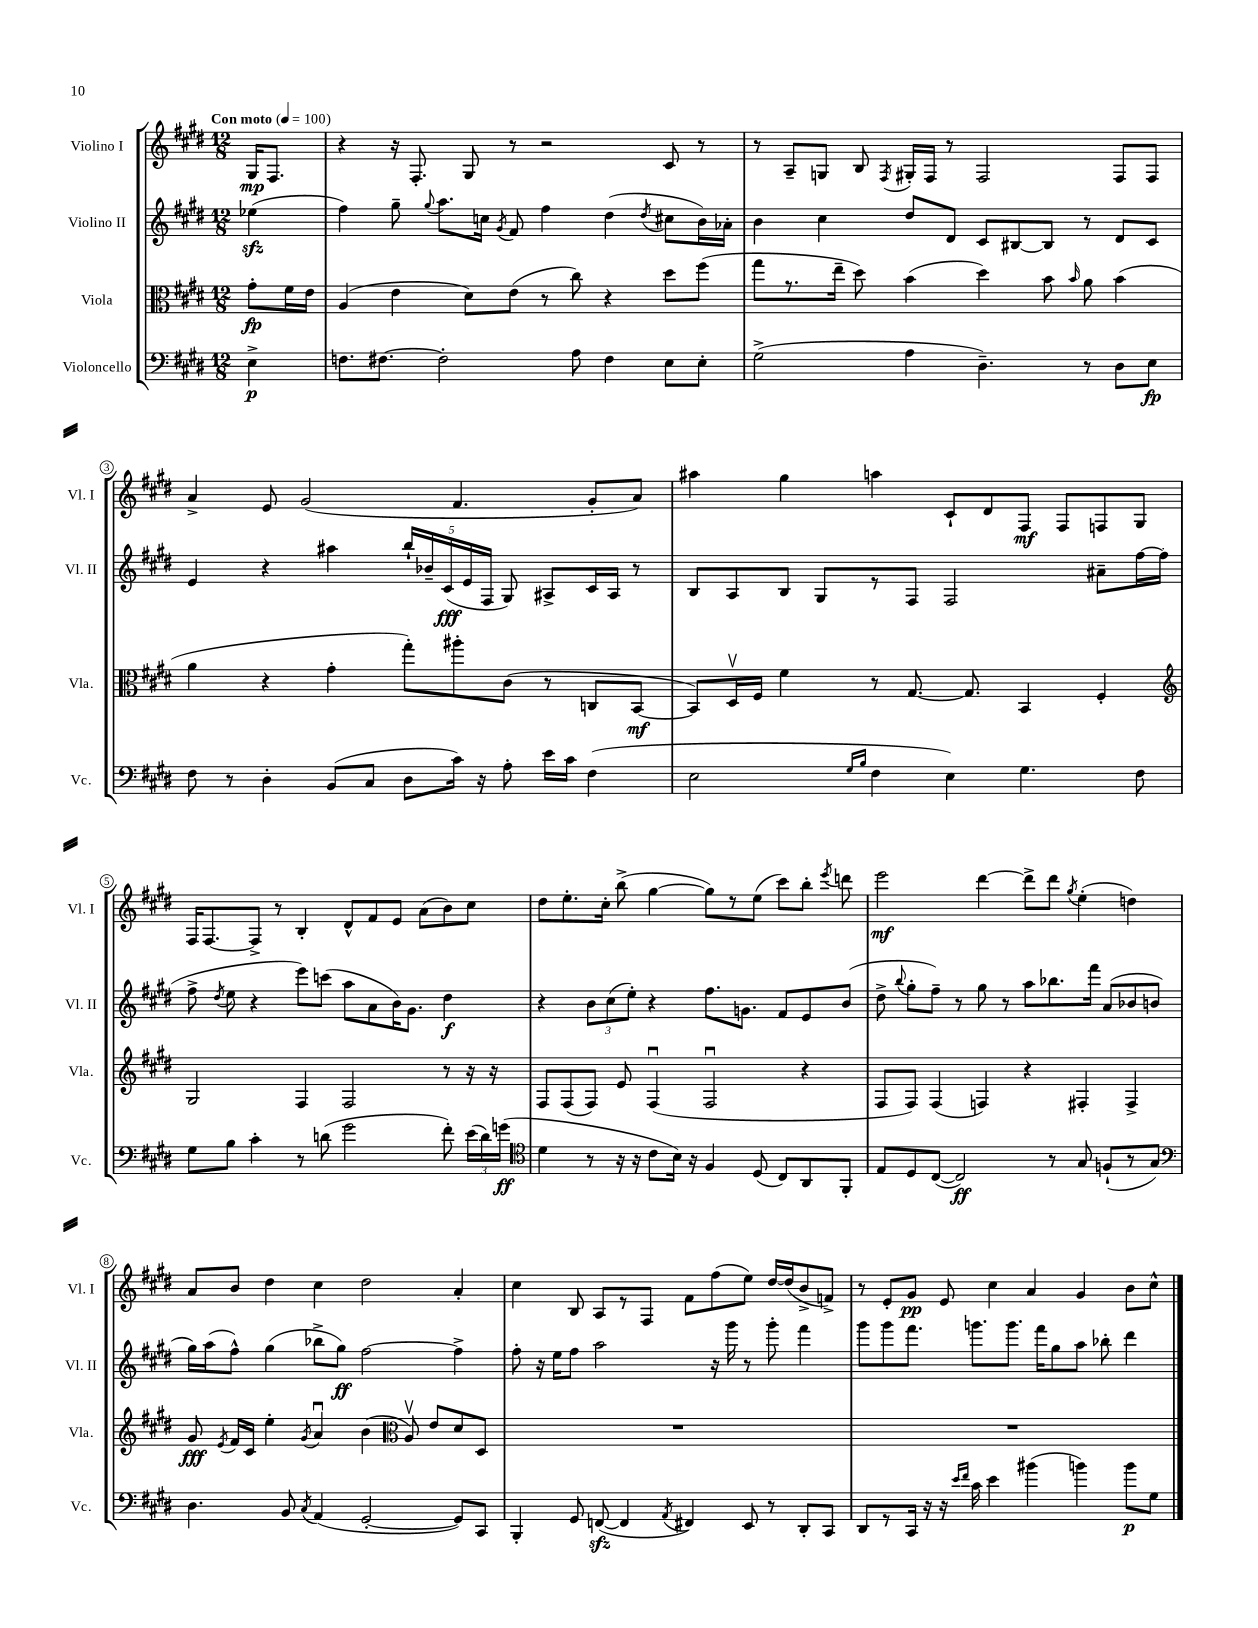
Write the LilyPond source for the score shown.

<<
\new StaffGroup <<
\new Staff = "s0" \with { instrumentName = "Violino I" shortInstrumentName = "Vl. I" } {
    \clef treble \key e \major \numericTimeSignature \time 12/8 \partial 4 \tempo "Con moto" 4 = 100
    \autoBeamOff gis16[\mp fis8.] |
    r4 r16 fis8.-. gis8 r8 r2 cis'8 r8 |
    r8 a8[-- g8] b8 \acciaccatura { fis8 } gis16[-. fis16] r8 fis2 fis8[ fis8] |
    a'4-> e'8 gis'2( fis'4. gis'8[-. a'8]) |
    ais''4 gis''4 a''4 cis'8[-! dis'8 fis8]\mf fis8[ f8 gis8] |
    fis16[ fis8.~ fis8]-> r8 b4-. dis'8[-^ fis'8 e'8] a'8[( b'8) cis''8] |
    dis''8[ e''8.-. cis''16]-. b''8->( gis''4~ gis''8[) r8 e''8]( cis'''8[) b''8]-. \acciaccatura { e'''8 } d'''8 |
    e'''2\mf dis'''4~ dis'''8[-> dis'''8] \acciaccatura { gis''8 } e''4-.( d''4) |
    a'8[ b'8] dis''4 cis''4 dis''2 a'4-. |
    cis''4 b8 a8[ r8 fis8] fis'8[ fis''8( e''8]) dis''16[~ dis''16( b'8-> f'8]->) |
    r8 e'8[-. gis'8]\pp e'8 cis''4 a'4 gis'4 b'8[ cis''8]-^ \bar "|." |
}
\new Staff = "s1" \with { instrumentName = "Violino II" shortInstrumentName = "Vl. II" } {
    \clef treble \key e \major \numericTimeSignature \time 12/8 \partial 4
    \autoBeamOff ees''4\sfz( |
    fis''4) gis''8-- \appoggiatura { gis''8 } a''8.[ c''16] \acciaccatura { gis'8 } fis'8 fis''4 dis''4( \acciaccatura { dis''8 } cis''8[ b'16) aes'16]-. |
    b'4 cis''4 dis''8[ dis'8] cis'8[ bis8~ bis8] r8 dis'8[ cis'8] |
    e'4 r4 ais''4 \tuplet 5/4 { b''16[-! bes'16-- cis'16\fff( e'16 fis16] } gis8) ais8[-> cis'16 ais16] r8 |
    b8[ a8 b8] gis8[ r8 fis8] fis2 ais'8[-- fis''16~ fis''16]( |
    fis''8-> \acciaccatura { dis''8 } e''8 r4 e'''8[) c'''8]( a''8[ a'8 b'16) gis'8.] dis''4\f |
    r4 \tuplet 3/2 { b'8[ cis''8( e''8]-.) } r4 fis''8.[ g'8.] fis'8[ e'8 b'8]( |
    dis''8-> \appoggiatura { b''8 } gis''8[-. fis''8]--) r8 gis''8 r8 a''8[ bes''8. fis'''16] a'8[( bes'8 b'8] |
    gis''16[) a''16( fis''8]-^) gis''4( bes''8[-> gis''8]\ff) fis''2~ fis''4-> |
    fis''8-. r16 e''16[ fis''8] a''2 r16 gis'''16 r8 gis'''8-. fis'''4 |
    gis'''8[ gis'''8 fis'''8.] g'''8.[ g'''8.] fis'''16[ gis''8 a''8] bes''8-. dis'''4 \bar "|." |
}
\new Staff = "s2" \with { instrumentName = "Viola" shortInstrumentName = "Vla." } {
    \clef alto \key e \major \numericTimeSignature \time 12/8 \partial 4
    \autoBeamOff gis'8[-.\fp fis'16 e'16] |
    a4( e'4 dis'8[) e'8]( r8 cis''8) r4 dis''8[ fis''8]( |
    gis''8[ r8. e''16]-- dis''8) b'4( dis''4) b'8 \grace { b'16 } a'8 b'4( |
    a'4 r4 gis'4-. gis''8[-.) ais''8-. cis'8]( r8 c8[ b,8]~\mf |
    b,8[) dis16\upbow fis16] fis'4 r8 gis8.~ gis8. b,4 fis4-. |
    \clef treble gis2 fis4 fis2 r8 r16 r16 |
    fis8[ fis8( fis8]) e'8 fis4\downbow( fis2\downbow r4 |
    fis8[ fis8]) fis4( f4) r4 fis4-. fis4-> |
    gis'8\fff \acciaccatura { e'8 } fis'16[ cis'16] e''4-. \acciaccatura { gis'8 } a'4\downbow b'4( \clef alto a8\upbow) e'8[ dis'8 dis8] |
    R1. |
    R1. \bar "|." |
}
\new Staff = "s3" \with { instrumentName = "Violoncello" shortInstrumentName = "Vc." } {
    \clef bass \key e \major \numericTimeSignature \time 12/8 \partial 4
    \autoBeamOff e4->\p |
    f8.[ fis8.]~ fis2-. a8 fis4 e8[ e8]-. |
    gis2->( a4 dis4.--) r8 dis8[ e8]\fp |
    fis8 r8 dis4-. b,8[( cis8] dis8[ cis'16]) r16 a8-. e'16[ cis'16] fis4( |
    e2 \grace { gis16[ b16] } fis4 e4) gis4. fis8 |
    gis8[ b8] cis'4-. r8 d'8( gis'2 fis'8-.) \tuplet 3/2 { e'16[( d'16) g'16]\ff( } |
    \clef tenor dis'4 r8 r16 r16 cis'8[ b16]) r16 fis4 dis8( cis8[) a,8 fis,8]-. |
    e8[ dis8 cis8]~( cis2\ff) r8 gis8 f8[-!( r8 gis8]) |
    \clef bass dis4. b,8 \acciaccatura { cis8 } a,4( gis,2~-. gis,8[) cis,8] |
    b,,4-. gis,8 f,8~\sfz( f,4 \acciaccatura { a,8 } fis,4) e,8 r8 dis,8[-. cis,8] |
    dis,8[ r8 cis,16] r16 r16 \grace { e'16[ fis'16] } cis'16 e'4 bis'4( b'4) b'8[\p gis8] \bar "|." |
}
>>
>>
\layout { \context { \Score \override BarNumber.stencil = #(make-stencil-circler 0.1 0.3 ly:text-interface::print) } }
